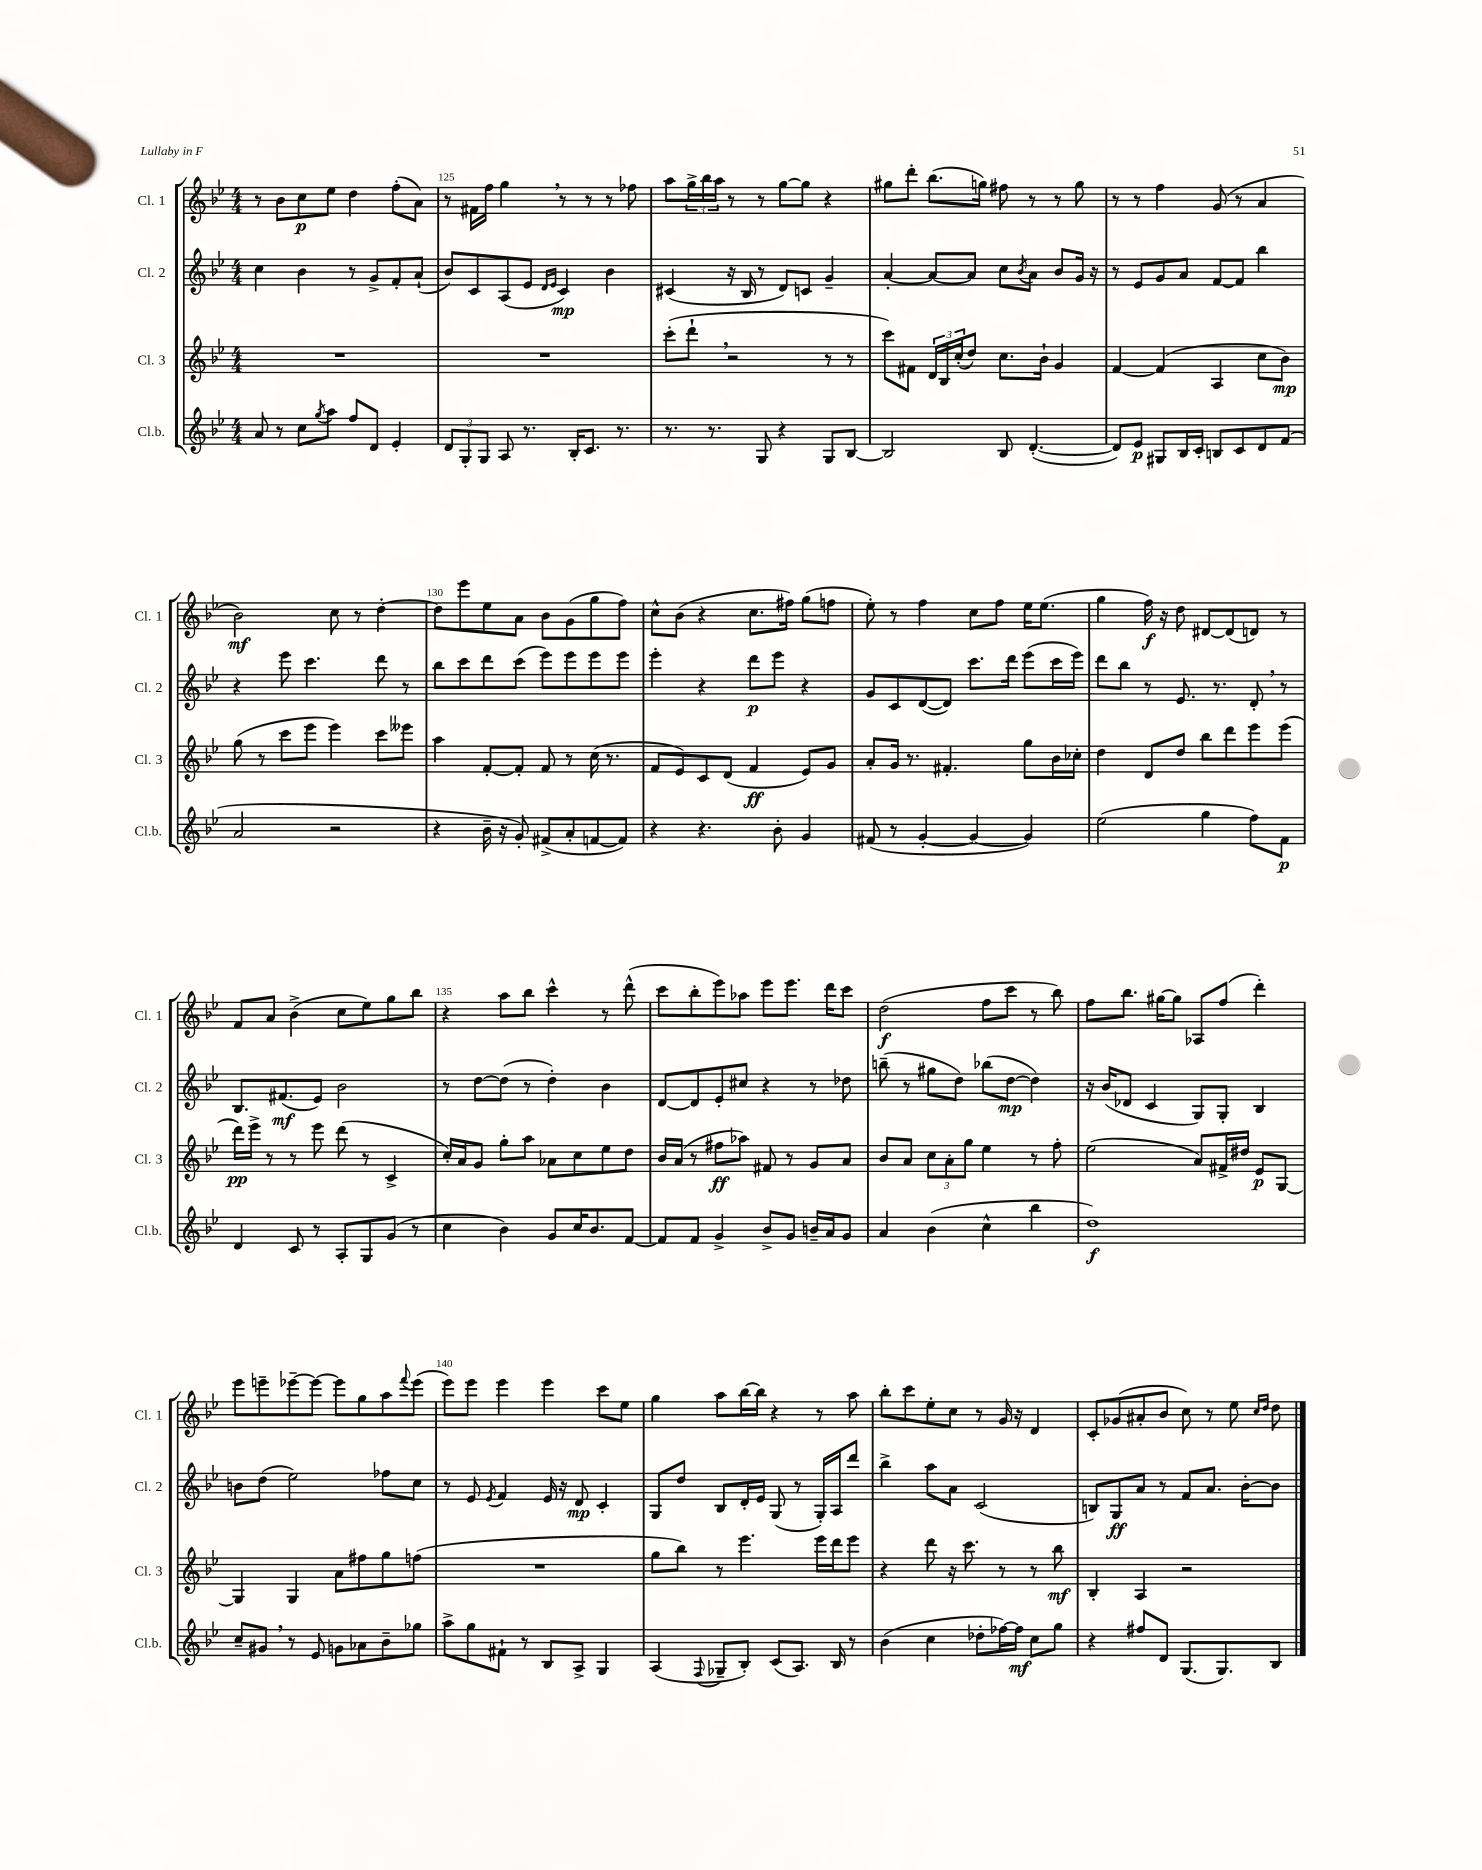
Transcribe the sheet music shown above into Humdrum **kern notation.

**kern	**kern	**kern	**kern
*staff4	*staff3	*staff2	*staff1
*clefG2	*clefG2	*clefG2	*clefG2
*k[b-e-]	*k[b-e-]	*k[b-e-]	*k[b-e-]
*M4/4	*M4/4	*M4/4	*M4/4
8a	1r	4cc	8r
8r	.	.	8b-
8cc	.	4b-	8cc
8qgg	.	.	.
8aa	.	.	8ee-
8ff	.	8r	4dd
8d	.	8g^	.
4e-'	.	8f'	(8ff'
.	.	(8a`	8a)
=	=	=	=
12d	1r	8b-)	8r
12G'	.	.	.
.	.	8c	16f#
12G	.	.	.
.	.	.	16ff
8A	.	(8A	4gg
8.r	.	8e-	.
.	.	16qqd	.
.	.	16qqe-	.
.	.	4c)	8r
16B-'	.	.	.
8.c	.	.	8r
.	.	4b-	8r
8.r	.	.	.
.	.	.	8ff-
=	=	=	=
8.r	(8ccc'	(4c#	8aa
.	8ddd`	.	24gg^
.	.	.	24bb-
8.r	.	.	.
.	.	.	24aa
.	2r	16r	8r
.	.	16B-	.
8G	.	8r	8r
4r	.	8d)	[8gg
.	.	8c	8gg]
8G	8r	4g~	4r
[8B-	8r	.	.
=	=	=	=
2B-]	8ccc)	[4a'	8gg#
.	8f#	.	8ddd'
.	24d	8a_	(8.bb-
.	24B-	.	.
.	(24cc'	.	.
.	8dd)	8a]	.
.	.	.	16gg)
8B-	8.cc	8cc	8ff#
.	.	8qb-	.
([4.d'	.	8a	8r
.	16b-`	.	.
.	4g	8b-	8r
.	.	16g	8gg
.	.	16r	.
=	=	=	=
8d])	[4f	8r	8r
8e-	.	8e-	8r
8G#	(4f]	8g	4ff
16B-	.	8a	.
16c'	.	.	.
8B	4A	[8f	(8g
8c	.	8f]	8r
8d	8cc	4bb-	4a
(8f	8b-)	.	.
=	=	=	=
2a	(8gg	4r	2b-)
.	8r	.	.
.	8ccc	8eee-	.
.	8eee-	4.ccc	.
2r	4eee-)	.	8cc
.	.	.	8r
.	8ccc	8ddd	[4dd'
.	8eee--	8r	.
=	=	=	=
4r	4aa	8bb-	8dd]
.	.	8ccc	8eee-
16b-~	[8f'	8ddd	8ee-
16r	.	.	.
8g')	8f']	(8ccc	8a
(8f#^	8f	8eee-)	8b-
8a'	8r	8eee-	(8g
[8f	(16cc	8eee-	8gg
.	8.r	.	.
8f])	.	8eee-	8ff)
=	=	=	=
4r	8f	4eee-'	8cc^^
.	8e-)	.	(8b-
4.r	8c	4r	4r
.	(8d	.	.
.	4f	8ddd	8.cc
8b-'	.	8eee-	.
.	.	.	16ff#)
4g	8e-)	4r	(8gg
.	8g	.	8ff
=	=	=	=
(8f#	8a'	8g	8ee-')
8r	16g	8c	8r
.	8.r	.	.
[4g'	.	([8d	4ff
.	4.f#'	8d])	.
4g_	.	8.ccc	8cc
.	.	.	8ff
.	.	16ddd	.
4g])	8gg	(8eee-	16ee-
.	.	.	(8.ee-
.	16b-	16ccc	.
.	16cc-'	16eee-)	.
=	=	=	=
(2ee-	4dd	8ddd	4gg
.	.	8bb-	.
.	8d	8r	16ff)
.	.	.	16r
.	8dd	8.e-	8dd
4gg	8bb-	.	[8d#
.	.	8.r	.
.	8ddd	.	(8d#]
8ff)	8eee-	8d'	8d)
8f	(8eee-	8r	8r
=	=	=	=
4d	16ddd)	8.B-	8f
.	16eee-^	.	.
.	8r	.	8a
.	.	(8.f#	.
8c	8r	.	(4b-^
8r	8eee-	8e-)	.
8A'	(8ddd	2b-	8cc
8G	8r	.	8ee-)
(8g	4c^	.	8gg
8r	.	.	8bb-
=	=	=	=
4cc	16cc')	8r	4r
.	16a	.	.
.	8g	[8dd	.
4b-)	8gg'	(8dd]	8aa
.	8aa	8r	8bb-
8g	8a-	4dd')	4ccc^^
16cc	8cc	.	.
8.b-	.	.	.
.	8ee-	4b-	8r
[8f	8dd	.	(8ddd^^
=	=	=	=
8f]	16b-	[8d	8ccc
.	(16a	.	.
8f	8r	8d]	8bb-'
4g^	8ff#	8e-'	8eee-)
.	8aa-)	8cc#	8aa-
8b-^	8f#	4r	8eee-
8g	8r	.	8.eee-
16b~	8g	8r	.
16a	.	.	16ddd
8g	8a	8dd-	8ccc
=	=	=	=
4a	8b-	(8bb~	(2dd
.	8a	8r	.
(4b-	12cc	8gg#	.
.	12a'	.	.
.	.	8dd)	.
.	12gg	.	.
4cc^^	4ee-	(8bb-	8ff
.	.	[8dd	8ccc
4bb-	8r	4dd])	8r
.	8ff'	.	8bb-)
=	=	=	=
1dd)	(2ee-	16r	8ff
.	.	(16b-	.
.	.	8d-	8.bb-
.	.	4c	.
.	.	.	[16gg#
.	.	.	8gg#]
.	8a)	8G)	8A-
.	16f#^	8G'	(8ff
.	16dd#	.	.
.	8e-	4B-	4ddd')
.	[8G	.	.
=	=	=	=
8cc~	4G]	8b	8eee-
8g#	.	(8dd	8eee~
8r	4G	2ee-)	[8eee-~
8e-	.	.	8eee-_
8g	8a	.	8eee-]
8a-	8ff#	.	8gg
8b-~	8gg	8ff-	8aa
.	.	.	8qqfff
8gg-	(8ff	8cc	(8eee-
=	=	=	=
8aa^	1r	8r	8eee-)
8gg	.	8e-	8eee-
.	.	8qe-	.
8f#`	.	4f	4eee-
8r	.	.	.
8B-	.	16e-	4eee-
.	.	16r	.
8A^	.	8d	.
4G	.	4c'	8ccc
.	.	.	8ee-
=	=	=	=
(4A	8gg	8G	4gg
.	8bb-)	8dd	.
8qqF	.	.	.
8G-~	8r	8B-	8aa
8B-')	4.eee-	16d'	[16bb-
.	.	16e-	16bb-]
(8c	.	(8G	4r
8.A)	.	8r	.
.	16eee-	16G')	8r
16B-	16ddd	16A	.
8r	8eee-	8ddd	8aa
=	=	=	=
(4b-	4r	4bb-^	8bb-'
.	.	.	8ccc
4cc	8ddd	8aa	8ee-'
.	16r	8a	8cc
.	8.ccc	.	.
8dd-'	.	(2c	8r
[16ff-)	8r	.	16g
16ff-]	.	.	16r
8cc	8r	.	4d
8gg	8bb-	.	.
=	=	=	=
4r	4B-'	8B)	8c'
.	.	8G	(8g-
8ff#	4A	8a	8a#'
8d	.	8r	8b-
(8.G	2r	8f	8cc)
.	.	8.a	8r
8.G)	.	.	.
.	.	.	8ee-
.	.	[16b-'	.
.	.	.	16qqcc
.	.	.	16qqdd
8B-	.	8b-]	8dd
==	==	==	==
*-	*-	*-	*-
